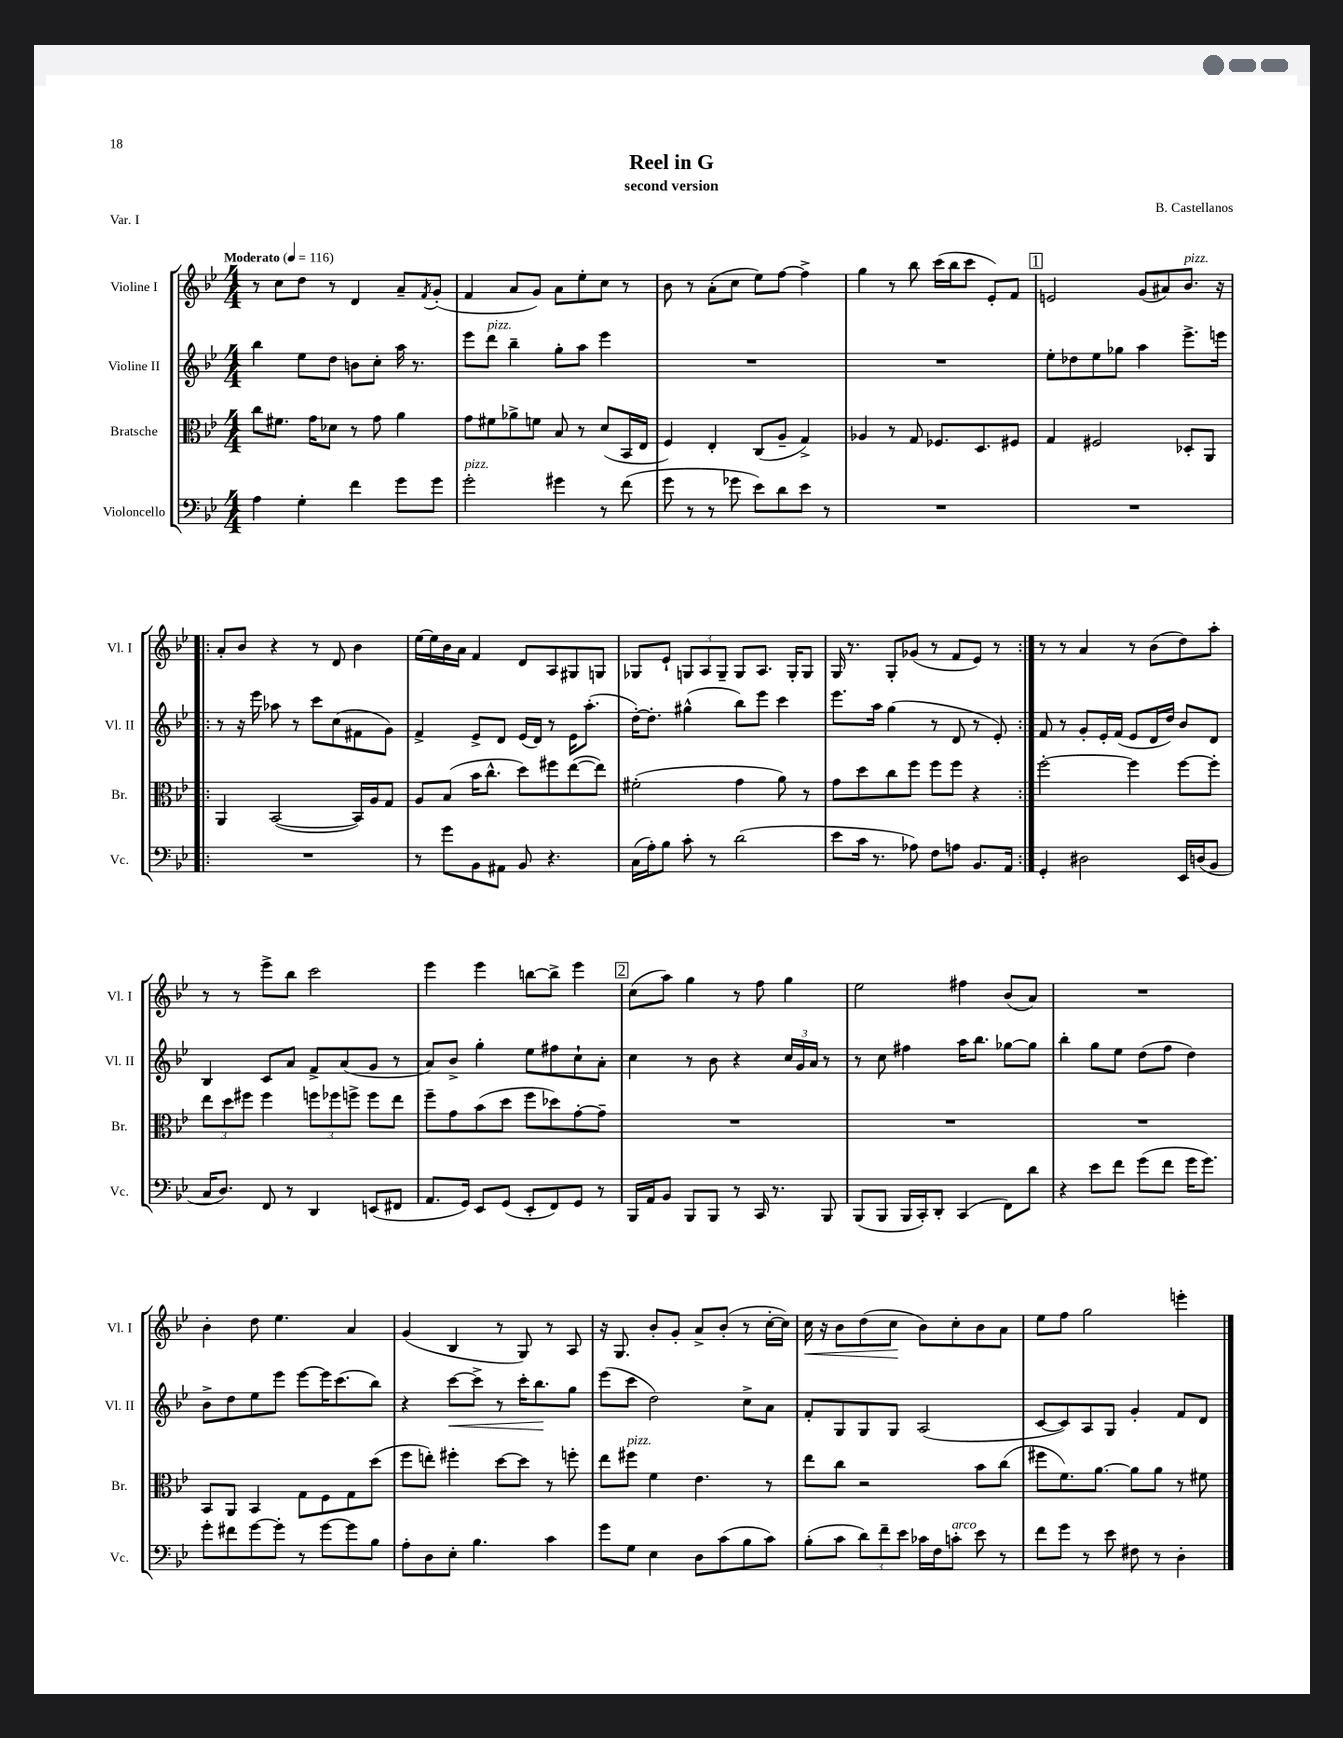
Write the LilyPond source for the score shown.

\header { title = "Reel in G" composer = "B. Castellanos" subtitle = "second version" piece = "Var. I" }
<<
\new StaffGroup <<
\new Staff = "s0" \with { instrumentName = "Violine I" shortInstrumentName = "Vl. I" } {
    \clef treble \key bes \major \numericTimeSignature \time 4/4 \tempo "Moderato" 4 = 116
    r8 c''8 d''8 r8 d'4 a'8-- \acciaccatura { f'8 } g'8-.( |
    f'4 a'8 g'8) a'8 ees''8-. c''8 r8 |
    bes'8 r8 a'8-.( c''8 ees''8) f''8~ f''4-> |
    g''4 r8 bes''8 c'''16( bes''16 c'''8 ees'8-.) f'8 |
    \mark \markup { \box "1" } e'2 g'8( ais'8) bes'8.^\markup { \italic "pizz." } r16 |
    \repeat volta 2 { a'8-. bes'8 r4 r8 d'8 bes'4 |
    ees''16~ ees''16 bes'16 a'16 f'4 d'8 a8 gis8 g8 |
    ges8 ees'8-! \tuplet 3/2 { g8 a8 g8-- } g8 a8. g16-. g8 |
    g16 r8. g8-. ges'8( r8 f'8 ees'8) r8 | }
    r8 r8 a'4 r8 bes'8( d''8) a''8-. |
    r8 r8 ees'''8-> bes''8 c'''2 |
    ees'''4 ees'''4 b''8~ b''8-> ees'''4 |
    \mark \markup { \box "2" } c''8( a''8) g''4 r8 f''8 g''4 |
    ees''2 fis''4 bes'8( a'8) |
    R1 |
    bes'4-. d''8 ees''4. a'4 |
    g'4( bes4 r8 g8) r8 a8 |
    r16 g8. bes'8-. g'8-. a'8-> bes'8-.( r8 c''16~-. c''16) |
    c''16\< r16 bes'8 d''8( c''8\! bes'8) c''8-. bes'8 a'8 |
    ees''8 f''8 g''2 e'''4-. \bar "|." |
}
\new Staff = "s1" \with { instrumentName = "Violine II" shortInstrumentName = "Vl. II" } {
    \clef treble \key bes \major \numericTimeSignature \time 4/4
    bes''4 ees''8 d''8 b'8 c''8-. a''16 r8. |
    ees'''8 d'''8^\markup { \italic "pizz." } bes''4-- g''8-. a''8 ees'''4 |
    R1 |
    R1 |
    \mark \markup { \box "1" } ees''8-. des''8 ees''8 ges''8 a''4 ees'''8.-> e'''16 |
    \repeat volta 2 { r8 r16 ees'''16 aes''8 r8 c'''8 c''8( fis'8 g'8) |
    f'4-> ees'8-> d'8 ees'16( d'16) r8 ees'16 a''8.-.( |
    d''16~-.) d''8.-. gis''4-^( bes''8) ees'''8 c'''4 |
    ees'''8. a''16 g''4( r8 d'8 r8 ees'8-.) | }
    f'8 r8 g'8-. ees'16-. f'16( ees'8 d'16 d''16) bes'8 d'8 |
    bes4 c'8 a'8 f'8-> a'8( g'8 r8 |
    a'8) bes'8-> g''4-. ees''8 fis''8 c''8-! a'8-. |
    \mark \markup { \box "2" } c''4 r8 bes'8 r4 \tuplet 3/2 { c''16 g'16 a'16 } r8 |
    r8 c''8 fis''4 a''16 bes''8. ges''8~ ges''8 |
    bes''4-. g''8 ees''8 d''8( f''8 d''4) |
    bes'8-> d''8 ees''8 ees'''8 ees'''8~ ees'''16 c'''8.( bes''8) |
    r4 c'''8~\< c'''8-> r8 c'''16-. bes''8.\! g''8 |
    ees'''8( c'''8 d''2) c''8-> a'8 |
    f'8-. g8 g8 g8 a2( |
    c'8~ c'8) a8 g8 g'4-. f'8 d'8 \bar "|." |
}
\new Staff = "s2" \with { instrumentName = "Bratsche" shortInstrumentName = "Br." } {
    \clef alto \key bes \major \numericTimeSignature \time 4/4
    c''8 fis'8. g'16 des'8 r8 g'8 a'4 |
    g'8 fis'8 aes'8-> f'8 bes8 r8 d'8( bes,16 ees16 |
    f4) ees4-. c8( a8-- g4->) |
    aes4 r8 g8 fes8. d8. fis8 |
    \mark \markup { \box "1" } g4 fis2 des8-. a,8 |
    \repeat volta 2 { a,4 bes,2~( bes,16) a16 g8 |
    a8 bes8( bes'16 c''8.-^ d''8) fis''8 ees''8~( ees''8) |
    fis'2-.( g'4 a'8) r8 |
    g'8 d''8 c''8 f''8 f''8 f''8 r4 | }
    f''2~-. f''4 f''8~ f''8-. |
    \tuplet 3/2 { ees''8 d''8 fis''8 } fis''4 \tuplet 3/2 { f''8 fes''8 f''8-> } f''8 ees''8 |
    f''8-- g'8 bes'8( d''8 f''8 des''8) g'8~-. g'8-- |
    \mark \markup { \box "2" } R1 |
    R1 |
    R1 |
    bes,8 a,8 bes,4 g8 f8 g8 d''8( |
    f''8 e''8-.) fis''4-. d''8~ d''8 r8 f''8-. |
    ees''8 fis''8^\markup { \italic "pizz." } f'4 ees'4. r8 |
    ees''8 c''8 r2 bes'8 c''8( |
    fis''8 f'8.) a'8.~ a'8 a'8 r8 fis'8 \bar "|." |
}
\new Staff = "s3" \with { instrumentName = "Violoncello" shortInstrumentName = "Vc." } {
    \clef bass \key bes \major \numericTimeSignature \time 4/4
    a4 g4-. f'4 g'8 g'8 |
    g'2-.^\markup { \italic "pizz." } gis'4 r8 f'8( |
    g'8 r8 r8 ges'8 ees'8) d'8 ees'8 r8 |
    R1 |
    \mark \markup { \box "1" } R1 |
    \repeat volta 2 { R1 |
    r8 g'8 bes,8 ais,8 bes,8 r4. |
    c16( a16-.) bes8 c'8-. r8 d'2( |
    ees'8 c'16 r8. aes8) f8 a8 bes,8. a,16 | }
    g,4-. dis2 ees,16 d16( bes,8 |
    c16 d8.) f,8 r8 d,4 e,8( fis,8 |
    a,8. g,16) ees,8 g,8( ees,8-. f,8) g,8 r8 |
    \mark \markup { \box "2" } bes,,16 a,16 bes,8 bes,,8 bes,,8 r8 c,16 r8. bes,,8 |
    bes,,8( bes,,8 bes,,16 c,16-.) d,8-. c,4( f,8) d'8 |
    r4 ees'8 f'8 g'8( f'8 g'16 g'8.) |
    g'8-. fis'8 g'8~ g'8-. r8 g'8~ g'8 bes8 |
    a8-. d8 ees8-. bes4. c'4 |
    g'8 g8 ees4 d8 c'8( bes8 c'8) |
    bes8-.( c'8 \tuplet 3/2 { d'8) f'8-- ees'8 } ces'16 f16 c'8-.^\markup { \italic "arco" } ees'8 r8 |
    f'8 g'8 r8 ees'8 fis8 r8 d4-. \bar "|." |
}
>>
>>
\layout { \context { \Score \remove "Bar_number_engraver" } }
